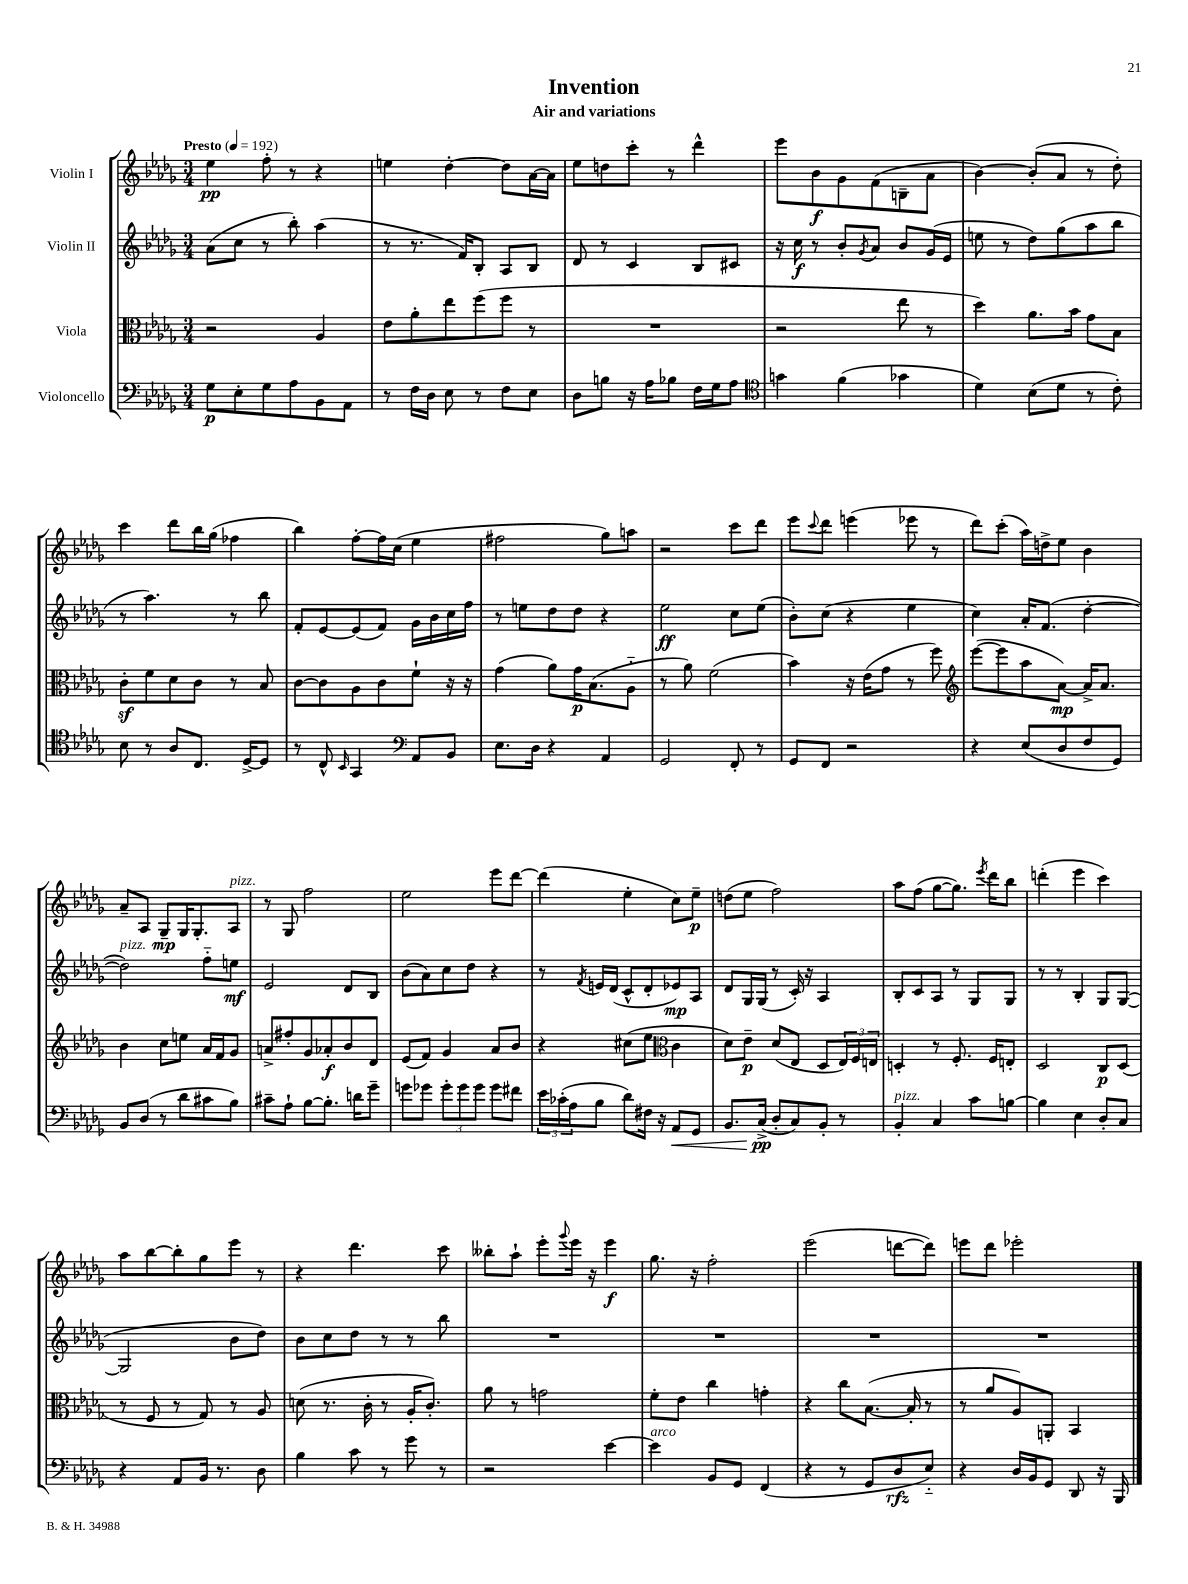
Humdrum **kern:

**kern	**kern	**kern	**kern
*staff4	*staff3	*staff2	*staff1
*clefF4	*clefC3	*clefG2	*clefG2
*k[b-e-a-d-g-]	*k[b-e-a-d-g-]	*k[b-e-a-d-g-]	*k[b-e-a-d-g-]
*M3/4	*M3/4	*M3/4	*M3/4
*MM192	*MM192	*MM192	*MM192
8G-	2r	(8a-	4ee-
8E-'	.	8cc	.
8G-	.	8r	8ff'
8A-	.	8bb-')	8r
8BB-	4A-	(4aa-	4r
8AA-	.	.	.
=	=	=	=
8r	8e-	8r	4ee
16F	8a-'	8.r	.
16D-	.	.	.
8E-	8ee-	.	[4dd-'
.	.	16f)	.
8r	(8ff	8B-'	.
8F	8ff	8A-	8dd-]
8E-	8r	8B-	[16a-
.	.	.	16a-]
=	=	=	=
8D-	2.r	8d-	8ee-
8B	.	8r	8dd
16r	.	4c	8ccc'
16A-	.	.	.
8B-	.	.	8r
16F	.	8B-	4ddd-^^
16G-	.	.	.
8A-	.	8c#	.
=	=	=	=
*clefC4	*	*	*
4g	2r	16r	8eee-
.	.	16cc	.
.	.	8r	8b-
(4f	.	8b-'	8g-
.	.	8qg-	.
.	.	8a-	(8f
4g-	8ee-	8b-	8B~
.	8r	(16g-	8a-
.	.	16e-	.
=	=	=	=
4d-)	4dd-)	8ee	[4b-)
.	.	8r	.
(8B-	8.a-	8dd-)	(8b-']
8d-	.	(8gg-	8a-
.	16b-	.	.
8r	8g-	8aa-	8r
8c')	8B-	8bb-	8dd-')
=	=	=	=
8B-	8c'	8r	4ccc
8r	8f	4.aa-)	.
8A-	8d-	.	8ddd-
8.C	8c	.	16bb-
.	.	.	(16gg-
.	8r	8r	4ff-
[16D-^	.	.	.
8D-]	8B-	8bb-	.
=	=	=	=
8r	[8c	8f'	4bb-)
8C^^	8c]	[8e-	.
16qqBB-	.	.	.
4GG-	8A-	(8e-]	[8ff'
.	8c	8f)	16ff]
.	.	.	(16cc
*clefF4	*	*	*
8AA-	8f`	16g-	4ee-
.	.	16b-	.
8BB-	16r	16cc	.
.	16r	16ff	.
=	=	=	=
8.E-	(4g-	8r	2ff#
.	.	8ee	.
16D-	.	.	.
4r	8a-)	8dd-	.
.	16g-	8dd-	.
.	(8.B-	.	.
4AA-	.	4r	8gg-)
.	8A-'~	.	8aa
=	=	=	=
2GG-	8r	2ee-	2r
.	8a-)	.	.
.	(2f	.	.
8FF'	.	8cc	8ccc
8r	.	(8ee-	8ddd-
=	=	=	=
8GG-	4b-)	8b-')	8eee-
.	.	.	8qqccc
8FF	.	(8cc	8ddd-
2r	16r	4r	(4eee
.	(16e-	.	.
.	8g-	.	.
.	8r	4ee-	8eee-
.	8ff)	.	8r
=	=	=	=
*	*clefG2	*	*
4r	([8eee-	4cc)	8ddd-)
.	8eee-]	.	(8ccc'
(8E-	8aa-	16a-'	16aa-)
.	.	(8.f	16dd^
8D-	[8a-)	.	8ee-
8F	16a-^]	[4dd-'	4b-
.	8.a-	.	.
8GG-)	.	.	.
=	=	=	=
8BB-	4b-	2dd-])	8a-~
(8D-	.	.	8A-
8r	8cc	.	8G-~
8d-	8ee	.	16G-
.	.	.	8.G-'
8c#	16a-	8ff'~	.
.	16f	.	.
8B-)	8g-	8ee	8A-
=	=	=	=
8c#~	8a^	2e-	8r
8A-`	8ff#'	.	8G-
[8B-	8g-	.	2ff
8.B-']	8a-'	.	.
.	8b-	8d-	.
16d	.	.	.
8g-~	8d-	8B-	.
=	=	=	=
8g	(8e-	(8b-	2ee-
8g-	8f)	8a-)	.
12g-'	4g-	8cc	.
12g-	.	.	.
.	.	8dd-	.
12g-	.	.	.
8g-	8a-	4r	8eee-
8f#	8b-	.	[8ddd-
=	=	=	=
24e-	4r	8r	(4ddd-]
(24c-'	.	.	.
24A-	.	.	.
.	.	8qf	.
8B-	.	16e	.
.	.	(16d-	.
8d-)	(8cc#	8c^^	4ee-'
16F#	8ee-	8d-'	.
16r	.	.	.
*	*clefC3	*	*
8AA-	4c	8e-)	8cc)
8GG-	.	8A-	8ee-~
=	=	=	=
8.BB-	8d-)	8d-	(8dd
.	8e-~	16G-	8ee-
(16C^	.	(16G-	.
8D-'	(8d-	8r	2ff)
8C)	8E-	16c')	.
.	.	16r	.
8BB-'	8D-	4A-	.
8r	24E-)	.	.
.	24F	.	.
.	24E	.	.
=	=	=	=
4BB-'	4D'	8B-'	8aa-
.	.	8c	(8ff
4C	8r	8A-	[8gg-
.	8.F'	8r	8.gg-])
8c	.	8G-	.
.	.	.	8qeee-
.	16F	.	16ddd-
[8B	8E'	8G-	8bb-
=	=	=	=
4B]	2D-	8r	(4ddd'
.	.	8r	.
4E-	.	4B-'	4eee-
8D-'	8C	8G-	4ccc)
8C	(8D-	([8G-	.
=	=	=	=
4r	8r	2G-]	8aa-
.	8F	.	[8bb-
8AA-	8r	.	8bb-']
16BB-	8G-)	.	8gg-
8.r	.	.	.
.	8r	8b-	8eee-
8D-	8A-	8dd-)	8r
=	=	=	=
4B-	(8d	8b-	4r
.	8.r	8cc	.
8c	.	8dd-	4.ddd-
.	16c'	.	.
8r	8r	8r	.
8g-	16A-'	8r	.
.	8.c')	.	.
8r	.	8bb-	8ccc
=	=	=	=
2r	8a-	2.r	8bb--'
.	8r	.	8aa-`
.	2g	.	8eee-'
.	.	.	8qqggg-
.	.	.	16eee-
.	.	.	16r
[4e-	.	.	4eee-
=	=	=	=
4e-]	8f'	2.r	8.gg-
.	8e-	.	.
.	.	.	16r
8BB-	4cc	.	2ff'
8GG-	.	.	.
(4FF	4g'	.	.
=	=	=	=
4r	4r	2.r	(2eee-
8r	8cc	.	.
8GG-	([8.B-	.	.
8D-	.	.	[8ddd
.	16B-']	.	.
8E-'~)	8r	.	8ddd])
=	=	=	=
4r	8r	2.r	8eee
.	8a-	.	8ddd-
16D-	8A-)	.	2eee-'
16BB-	.	.	.
8GG-	8AA'	.	.
8DD-	4BB-	.	.
16r	.	.	.
16BBB-	.	.	.
==	==	==	==
*-	*-	*-	*-
